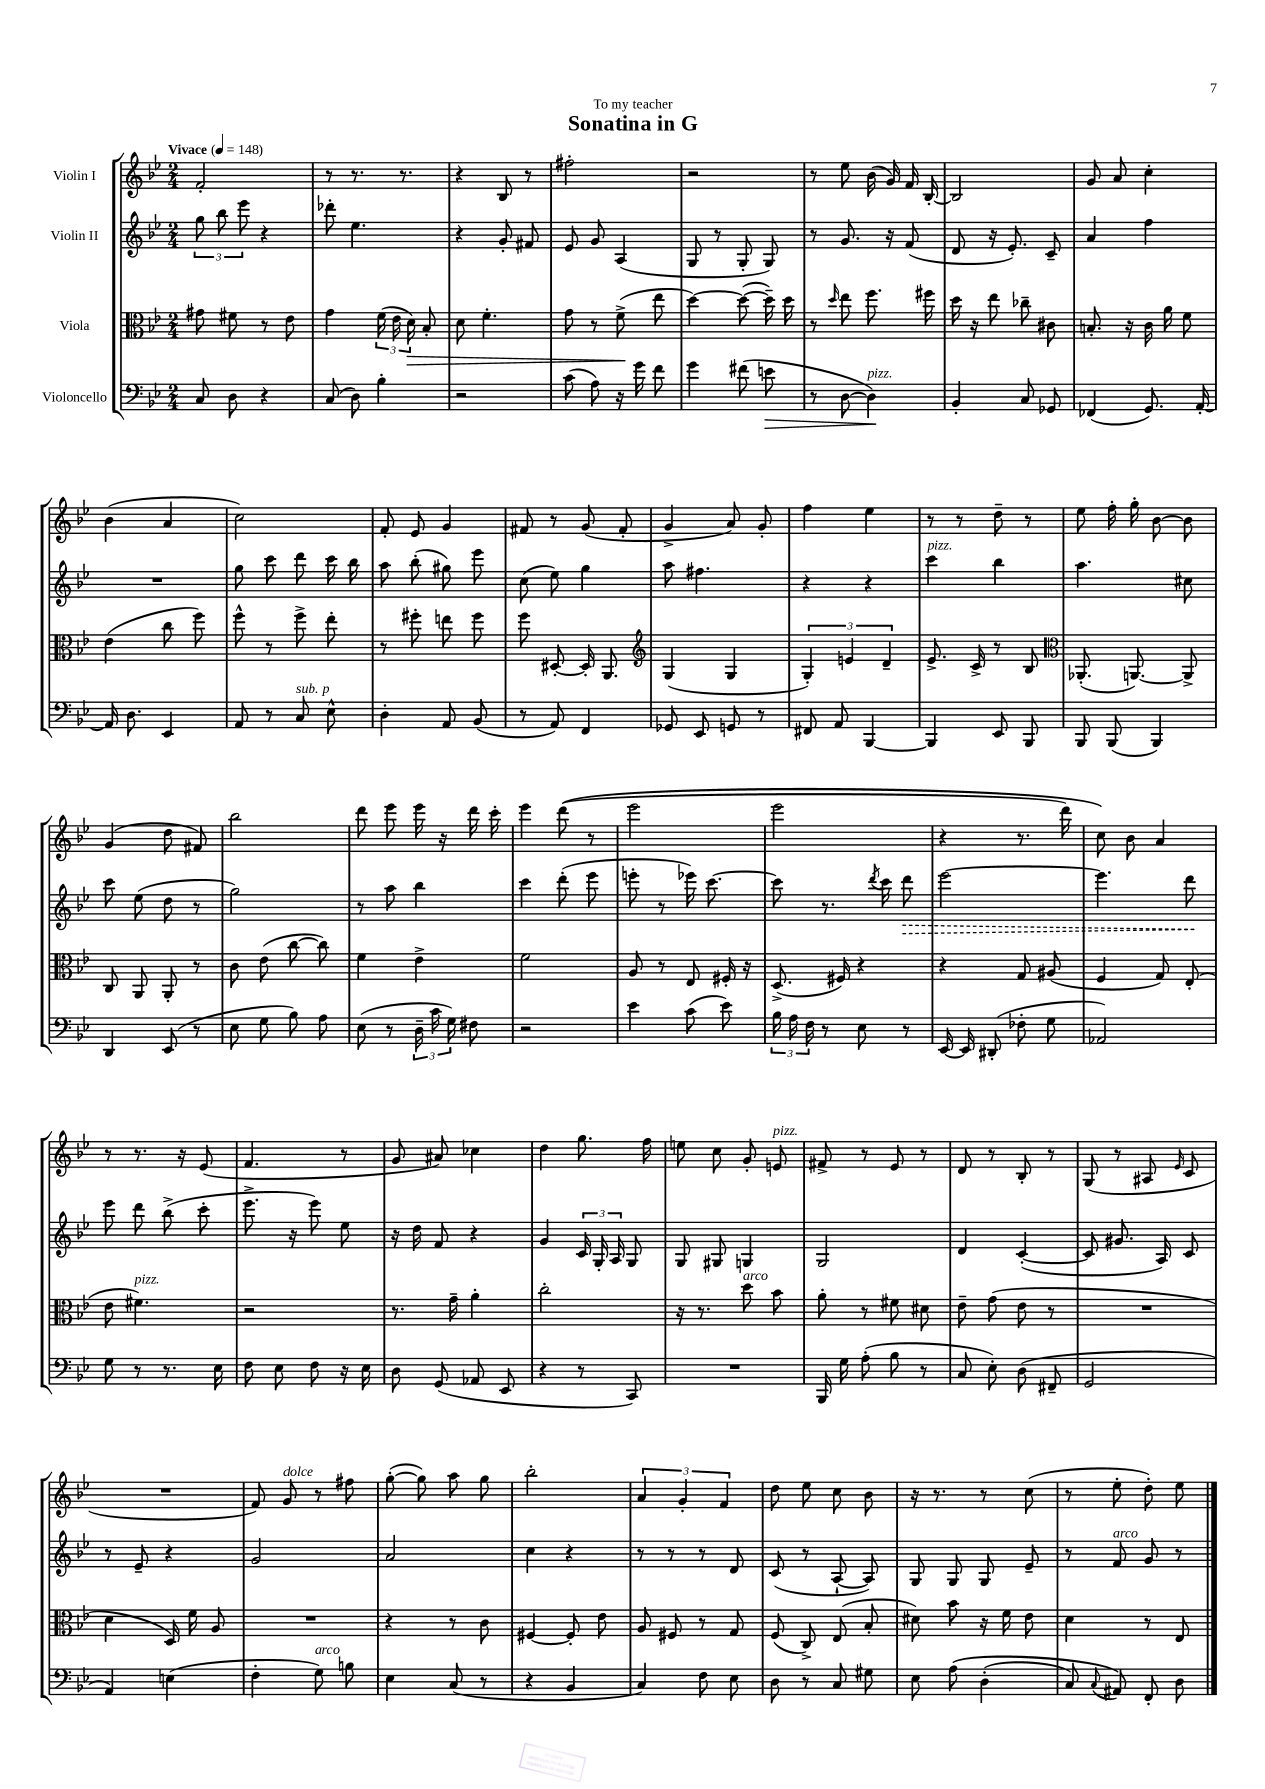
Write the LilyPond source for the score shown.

\header { title = "Sonatina in G" dedication = "To my teacher" }
<<
\new StaffGroup <<
\new Staff = "s0" \with { instrumentName = "Violin I" } {
    \clef treble \key bes \major \numericTimeSignature \time 2/4 \tempo "Vivace" 4 = 148
    \autoBeamOff f'2-. |
    r8 r8. r8. |
    r4 bes8 r8 |
    fis''2-. |
    r2 |
    r8 ees''8 bes'16( g'16) f'16 bes16~-. |
    bes2 |
    g'8 a'8 c''4-. |
    bes'4( a'4 |
    c''2) |
    f'8-. ees'8 g'4 |
    fis'8 r8 g'8( fis'8-. |
    g'4-> a'8) g'8-. |
    f''4 ees''4 |
    r8 r8 d''8-- r8 |
    ees''8 f''16-. g''16-. bes'8~ bes'8 |
    g'4( d''8 fis'8) |
    bes''2 |
    d'''8 ees'''8 ees'''16 r16 d'''16 c'''16-. |
    ees'''4 d'''8(\( r8 |
    ees'''2 |
    ees'''2 |
    r4 r8. d'''16) |
    c''8\) bes'8 a'4 |
    r8 r8. r16 ees'8( |
    f'4. r8 |
    g'8 ais'8) ces''4 |
    d''4 g''8. f''16 |
    e''8 c''8 g'8-. e'8^\markup { \italic "pizz." } |
    fis'8-> r8 ees'8 r8 |
    d'8 r8 bes8-. r8 |
    g8( r8 ais8 \grace { ees'16 } c'8 |
    R2 |
    f'8) g'8^\markup { \italic "dolce" } r8 fis''8 |
    g''8~-.( g''8) a''8 g''8 |
    bes''2-. |
    \tuplet 3/2 { a'4 g'4-. f'4 } |
    d''8 ees''8 c''8 bes'8 |
    r16 r8. r8 c''8( |
    r8 ees''8-. d''8-.) ees''8 \bar "|." |
}
\new Staff = "s1" \with { instrumentName = "Violin II" } {
    \clef treble \key bes \major \numericTimeSignature \time 2/4
    \autoBeamOff \tuplet 3/2 { g''8 bes''8 ees'''8 } r4 |
    des'''8-. ees''4. |
    r4 g'8-. fis'8 |
    ees'8 g'8 a4( |
    g8 r8 g8-. g8) |
    r8 g'8. r16 f'8( |
    d'8 r16 ees'8.-.) c'8-- |
    a'4 f''4 |
    R2 |
    g''8 c'''8 d'''8 c'''16 bes''16 |
    a''8 bes''8-.( gis''8) ees'''8 |
    c''8( ees''8) g''4 |
    a''8 fis''4. |
    r4 r4 |
    c'''4^\markup { \italic "pizz." } bes''4 |
    a''4. cis''8 |
    c'''8 ees''8( d''8 r8 |
    g''2) |
    r8 a''8 bes''4 |
    c'''4 d'''8-.( ees'''8 |
    e'''8-. r8 ees'''16) c'''8.~ |
    c'''8 r8. \acciaccatura { d'''8 } c'''16 \once \override Hairpin.style = #'dashed-line d'''8\> |
    ees'''2~ |
    ees'''4. d'''8\! |
    ees'''8 d'''8 bes''8->( c'''8-. |
    ees'''8.-> r16 ees'''8) ees''8 |
    r16 d''16 f'8 r4 |
    g'4 \tuplet 3/2 { c'16 g16-. a16 } g8 |
    g8 gis8 g4 |
    g2 |
    d'4 c'4~-.( |
    c'8 gis'8. a16) c'8 |
    r8 ees'8-- r4 |
    g'2 |
    a'2 |
    c''4 r4 |
    r8 r8 r8 d'8 |
    c'8( r8 a8~-! a8) |
    g8 g8 g8 ees'8-- |
    r8 f'8^\markup { \italic "arco" } g'8 r8 \bar "|." |
}
\new Staff = "s2" \with { instrumentName = "Viola" } {
    \clef alto \key bes \major \numericTimeSignature \time 2/4
    \autoBeamOff gis'8 fis'8 r8 ees'8 |
    g'4 \tuplet 3/2 { f'16( ees'16 d'16\>) } bes8-. |
    d'8 f'4.-. |
    g'8 r8 f'8->\!( ees''8 |
    d''4~) d''8~( d''16--) d''16 |
    r8 \grace { d''16 } ees''8 f''8. fis''16 |
    d''16 r16 ees''8 ces''8-- cis'8 |
    b8.-. r16 c'16 a'16 f'8 |
    ees'4( c''8 f''8) |
    f''8-^ r8 f''8-> ees''8-. |
    r8 fis''8-. e''8 fis''8 |
    f''8 dis8~-. dis16-. a,8. |
    \clef treble g4( g4 |
    \tuplet 3/2 { g4-.) e'4 d'4-- } |
    ees'8.-> c'16-> r8 bes8 |
    \clef alto aes,8.-.( a,8.~) a,8-> |
    c8 a,8 a,8-. r8 |
    c'8 ees'8( c''8~ c''8) |
    f'4 ees'4-> |
    f'2 |
    a8 r8 ees8 fis16-. r16 |
    d8.->( fis16) r4 |
    r4 g8 ais8( |
    f4 g8) ees8-.( |
    ees'8 fis'4.^\markup { \italic "pizz." }) |
    r2 |
    r8. g'16-- a'4-. |
    c''2-. |
    r16 r8. d''8^\markup { \italic "arco" } bes'8 |
    a'8-. r8 fis'8 dis'8 |
    ees'8-- g'8( ees'8 r8 |
    R2 |
    d'4 d16) f'16 a8 |
    R2 |
    r4 r8 c'8 |
    fis4~ fis8-. ees'8 |
    a8 fis8 r8 g8 |
    f8( c8->) ees8( bes8-. |
    dis'8) bes'8 r16 f'16 ees'8 |
    d'4 r8 ees8 \bar "|." |
}
\new Staff = "s3" \with { instrumentName = "Violoncello" } {
    \clef bass \key bes \major \numericTimeSignature \time 2/4
    \autoBeamOff c8 d8 r4 |
    c8( d8) bes4-. |
    r2 |
    c'8( a8) r16 g'16 f'8 |
    g'4 fis'8( e'8\> |
    r8 d8~ d4\!^\markup { \italic "pizz." }) |
    bes,4-. c8 ges,8 |
    fes,4( g,8.) a,16~-. |
    a,16 d8. ees,4 |
    a,8 r8 c8^\markup { \italic "sub. p" } ees8-^ |
    d4-. a,8 bes,8( |
    r8 a,8) f,4 |
    ges,8 ees,8 g,8 r8 |
    fis,8 a,8 bes,,4~ |
    bes,,4 ees,8 bes,,8 |
    bes,,8 bes,,8( bes,,4) |
    d,4 ees,8( r8 |
    ees8 g8 bes8) a8 |
    ees8( r8 \tuplet 3/2 { d16-- c'16 g16) } fis8 |
    r2 |
    ees'4 c'8( ees'8) |
    \tuplet 3/2 { bes16 a16 f16 } r8 ees8 r8 |
    ees,16~ ees,16 dis,8-.( fes8-. g8 |
    aes,2) |
    g8 r8 r8. ees16 |
    f8 ees8 f8 r16 ees16 |
    d8 g,8( aes,8 ees,8 |
    r4 r8 c,8) |
    R2 |
    bes,,16 g16 a8-.( bes8 r8 |
    c8 ees8-.) d8( fis,8-- |
    g,2 |
    a,4) e4( |
    f4-. g8^\markup { \italic "arco" }) b8 |
    ees4 c8( r8 |
    r4 bes,4 |
    c4) f8 ees8 |
    d8 r8 c8 gis8 |
    ees8 a8\( d4-.( |
    c8) \appoggiatura { c8 } ais,8\) f,8-. d8 \bar "|." |
}
>>
>>
\layout { \context { \Score \remove "Bar_number_engraver" } }
